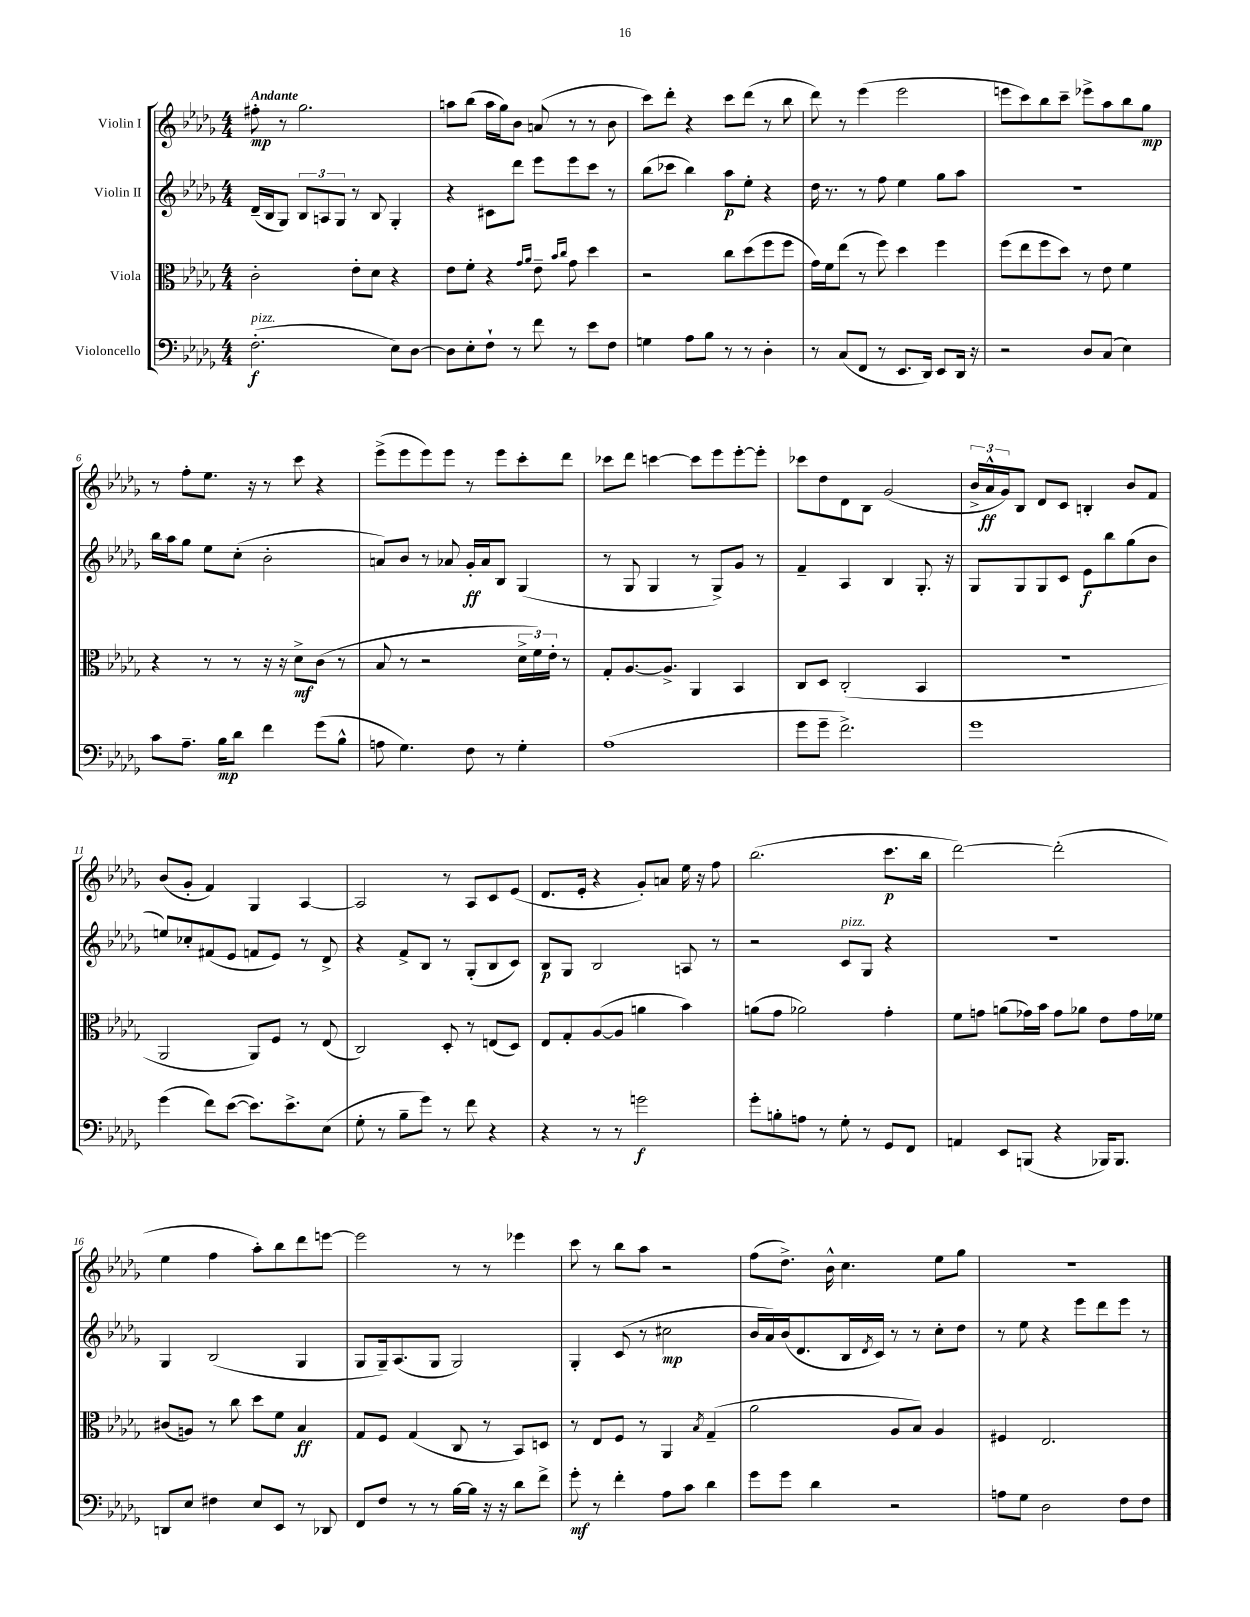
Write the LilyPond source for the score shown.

<<
\new StaffGroup <<
\new Staff = "s0" \with { instrumentName = "Violin I" } {
    \clef treble \key des \major \numericTimeSignature \time 4/4 \tempo "Andante"
    fis''8-.\mp r8 ges''2. |
    a''8 bes''8( a''16 ges''16) bes'8 a'8( r8 r8 bes'8 |
    c'''8) des'''8-. r4 c'''8 des'''8( r8 bes''8 |
    des'''8) r8 ees'''4( ees'''2 |
    e'''8 c'''8) bes''8 c'''8-- ees'''8-> aes''8 bes''8 ges''8\mp |
    r8 f''8-. ees''8. r16 r8 c'''8 r4 |
    ees'''8->( ees'''8 ees'''8) ees'''8 r8 ees'''8 c'''8-. des'''8 |
    ces'''8 des'''8 c'''4~ c'''8 ees'''8 ees'''8~-. ees'''8-. |
    ces'''8 des''8 des'8 bes8 ges'2( |
    \tuplet 3/2 { bes'16-> aes'16-^\ff ges'16) } bes8 des'8 c'8 b4-. bes'8 f'8 |
    bes'8( ges'8-. f'4) ges4 aes4~ |
    aes2 r8 aes8 c'8 ees'8( |
    des'8. ees'16-. r4 ges'8-.) a'8 ees''16 r16 f''8 |
    bes''2.( c'''8.\p bes''16 |
    des'''2~) des'''2-.( |
    ees''4 f''4 aes''8-.) bes''8 des'''8 e'''8~ |
    e'''2 r8 r8 ees'''4 |
    c'''8 r8 bes''8 aes''8 r2 |
    f''8( des''8.->) bes'16-^ c''4. ees''8 ges''8 |
    R1 \bar "|." |
}
\new Staff = "s1" \with { instrumentName = "Violin II" } {
    \clef treble \key des \major \numericTimeSignature \time 4/4
    des'16--( bes16 ges8) \tuplet 3/2 { bes8 a8 ges8 } r8 bes8 ges4-. |
    r4 cis'8 des'''8 ees'''8 ees'''8 c'''8 r8 |
    bes''8( ces'''8 bes''4) aes''8\p ees''8-. r4 |
    des''16 r8. r8 f''8 ees''4 ges''8 aes''8 |
    R1 |
    bes''16 aes''16 ges''8 ees''8 c''8-.( bes'2-. |
    a'8) bes'8 r8 aes'8 ges'16-.\ff aes'16 bes8 ges4( |
    r8 ges8 ges4 r8 ges8->) ges'8 r8 |
    f'4-- aes4 bes4 ges8.-. r16 |
    ges8 ges8 ges8 c'8 ees'8\f bes''8 ges''8( bes'8 |
    e''8) ces''8-. fis'8( ees'8 f'8 ees'8) r8 des'8-> |
    r4 f'8-> bes8 r8 ges8-.( bes8 c'8) |
    bes8\p ges8 bes2 a8 r8 |
    r2 c'8^\markup { \italic "pizz." } ges8 r4 |
    R1 |
    ges4 bes2( ges4 |
    ges8 ges16--) aes8.( ges8 ges2) |
    ges4-. c'8( r8 cis''2\mp |
    bes'16 aes'16) bes'16( des'8. bes16 \acciaccatura { des'8 } c'16) r8 r8 c''8-. des''8 |
    r8 ees''8 r4 ees'''8 des'''8 ees'''8 r8 \bar "|." |
}
\new Staff = "s2" \with { instrumentName = "Viola" } {
    \clef alto \key des \major \numericTimeSignature \time 4/4
    c'2-. ees'8-. des'8 r4 |
    ees'8 f'8-. r4 \grace { ges'16 aes'16 } ees'8-- \grace { bes'16 c''16 } ges'8 des''4 |
    r2 c''8 des''8( f''8 f''8 |
    ges'16) f'16 ees''8( r8 f''8) des''4 f''4 |
    f''8( ees''8 f''8 des''8) r8 ees'8 f'4 |
    r4 r8 r8 r16 r16 des'8->\mf c'8( r8 |
    bes8 r8 r2 \tuplet 3/2 { des'16-> f'16) ees'16-. } r8 |
    ges8-. aes8.~ aes8.-> aes,4 bes,4 |
    c8 des8 c2-.( bes,4 |
    r1 |
    aes,2 aes,8) f8 r8 ees8( |
    c2) des8-. r8 e8( des8) |
    ees8 ges8-. aes8~( aes8 a'4 bes'4) |
    a'8( ges'8 aes'2) ges'4-. |
    f'8 g'8 a'8( ges'16) bes'16 ges'8 aes'8 ees'8 ges'16 fes'16 |
    cis'8( a8) r8 c''8 des''8 f'8 bes4\ff |
    ges8 f8 ges4( c8 r8 bes,8) d8 |
    r8 ees8 f8 r8 aes,4 \acciaccatura { bes8 } ges4--( |
    aes'2 aes8 bes8) aes4 |
    fis4 ees2. \bar "|." |
}
\new Staff = "s3" \with { instrumentName = "Violoncello" } {
    \clef bass \key des \major \numericTimeSignature \time 4/4
    f2.-.\f^\markup { \italic "pizz." }( ees8) des8~ |
    des8 ees8-. f8-! r8 f'8 r8 ees'8 f8 |
    g4 aes8 bes8 r8 r8 des4-. |
    r8 c8( f,8 r8 ees,8. des,16) ees,8 des,16 r16 |
    r2 des8 c8( ees4) |
    c'8 aes8.-- bes16\mp des'8 f'4 ges'8( bes8-^ |
    a8 ges4.) f8 r8 ges4-. |
    aes1( |
    ges'8 ges'8-- f'2.->) |
    ges'1 |
    ges'4( f'8) ees'8~( ees'8.) ees'8.-> ees8( |
    ges8-. r8 bes8-- ges'8) r8 f'8 r4 |
    r4 r8 r8 g'2\f |
    ges'8-. b8-. a8 r8 ges8-. r8 ges,8 f,8 |
    a,4 ees,8 b,,8( r4 bes,,16) bes,,8. |
    d,8 ees8 fis4 ees8 ees,8 r8 des,8 |
    f,8 f8 r8 r8 bes16~ bes16 r16 r16 des'8 f'8-> |
    ges'8-.\mf r8 f'4-. aes8 c'8 des'4 |
    ges'8 ges'8 des'4 r2 |
    a8 ges8 des2 f8 f8 \bar "|." |
}
>>
>>
